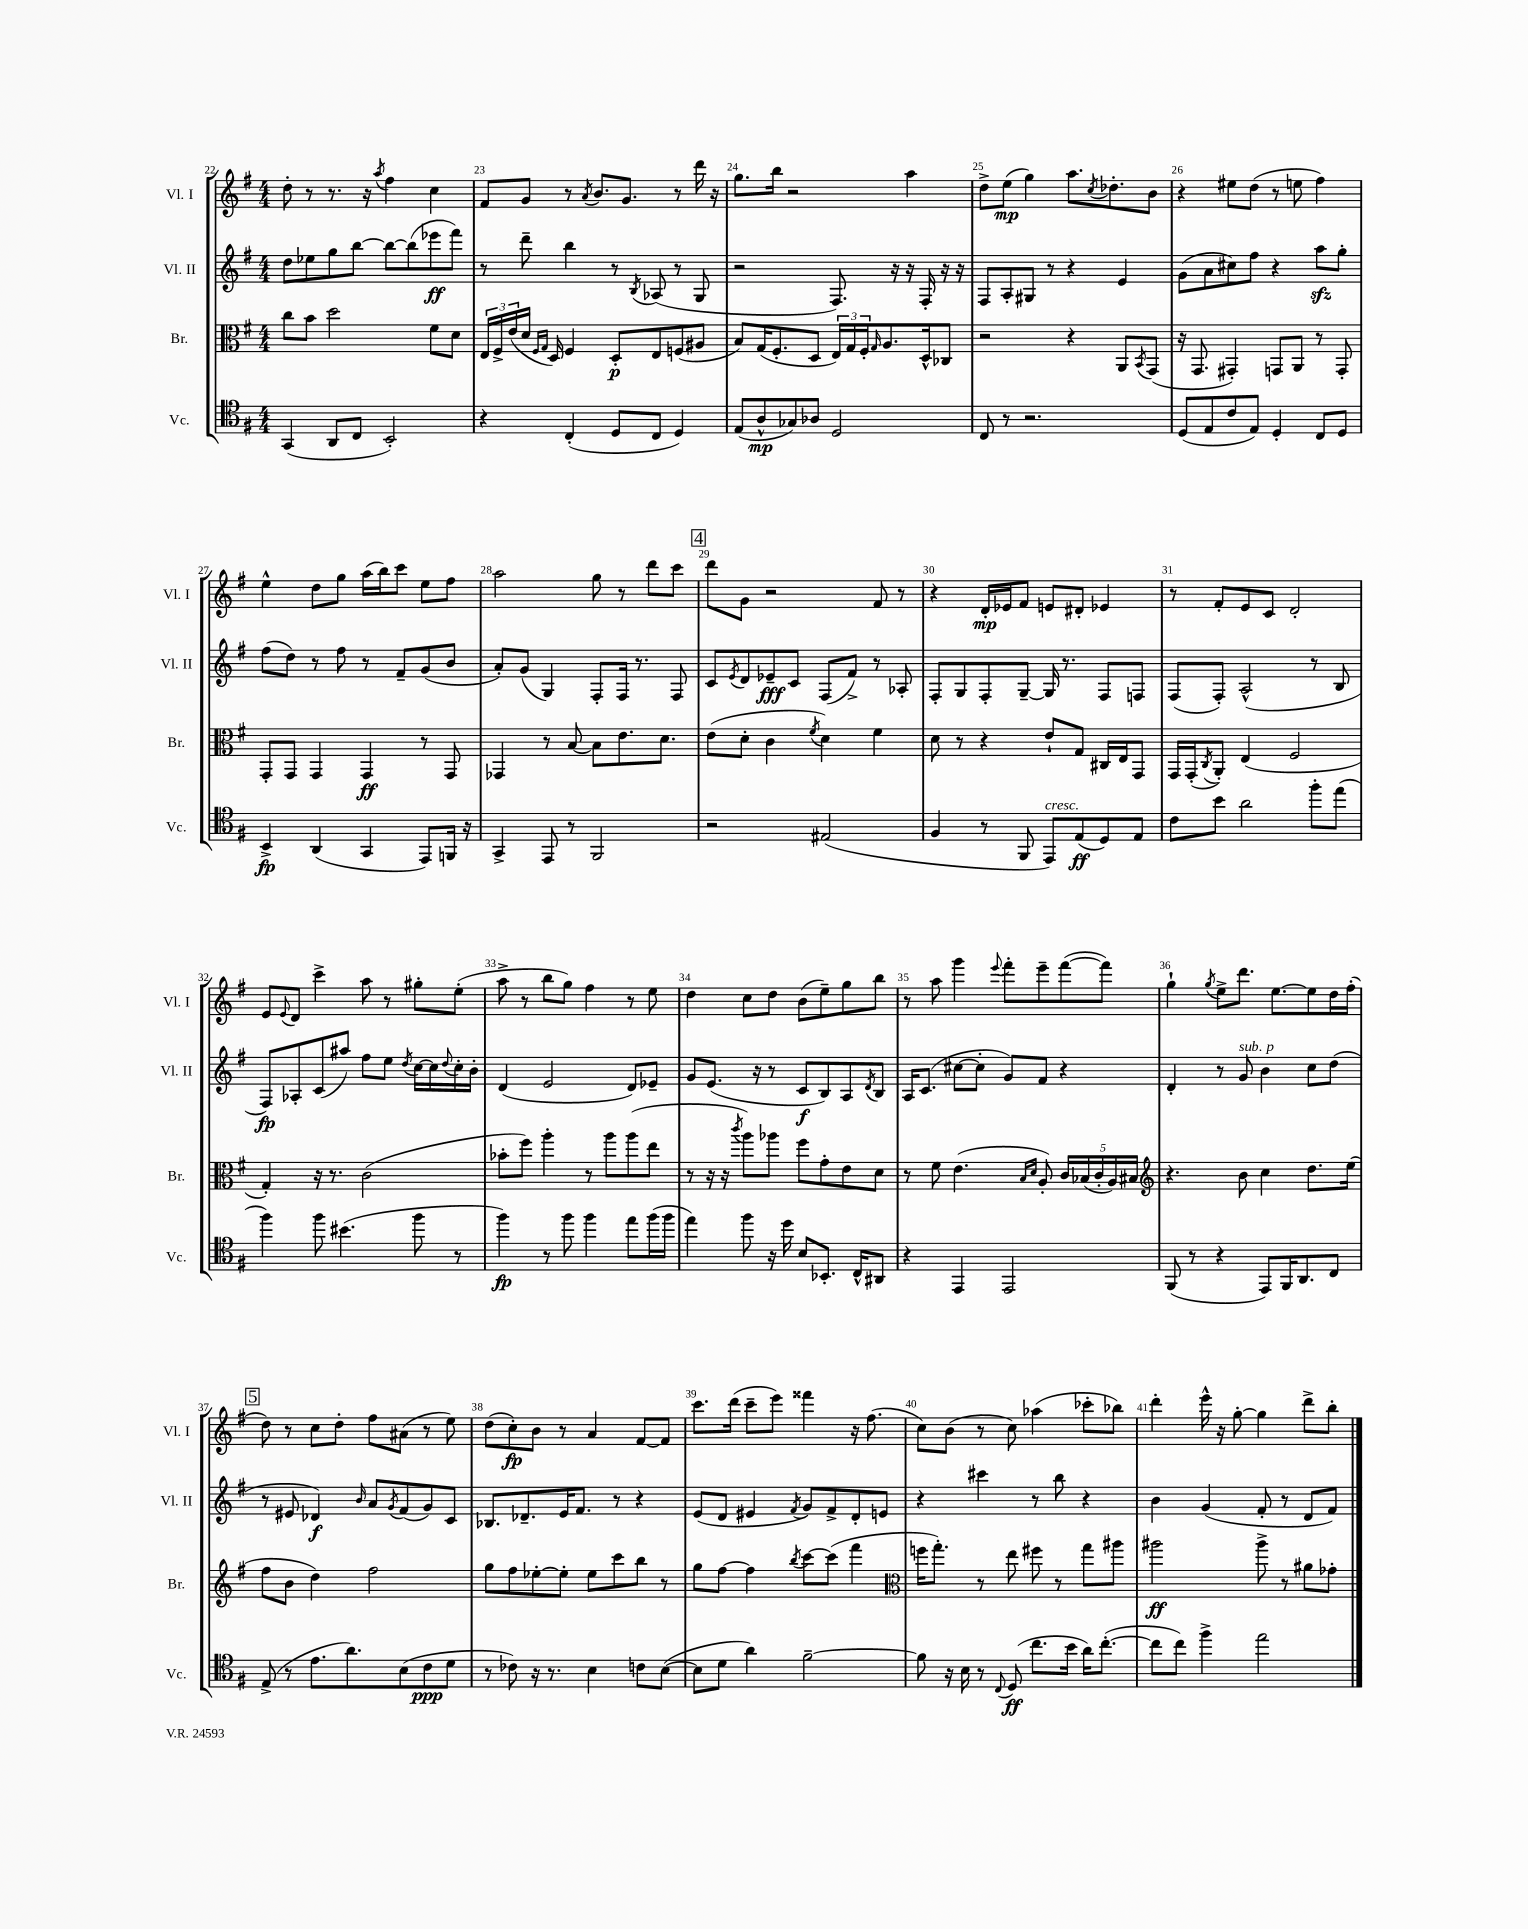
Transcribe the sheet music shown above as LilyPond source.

<<
\new StaffGroup <<
\new Staff = "s0" \with { instrumentName = "Vl. I" shortInstrumentName = "Vl. I" } {
    \clef treble \key g \major \numericTimeSignature \time 4/4
    d''8-. r8 r8. r16 \acciaccatura { a''8 } fis''4 c''4 |
    fis'8 g'8 r8 \acciaccatura { a'8 } b'8. g'8. r8 d'''16 r16 |
    g''8. b''16 r2 a''4 |
    d''8-> e''8\mp( g''4) a''8. \acciaccatura { c''8 } des''8.-. b'8 |
    r4 eis''8 d''8( r8 e''8 fis''4) |
    e''4-^ d''8 g''8 a''16( b''16) c'''8 e''8 fis''8 |
    a''2 g''8 r8 d'''8 c'''8 |
    \mark \markup { \box "4" } d'''8 g'8 r2 fis'8 r8 |
    r4 d'16-.\mp ees'16 fis'8 e'8 dis'8-. ees'4 |
    r8 fis'8-. e'8 c'8 d'2-. |
    e'8 \appoggiatura { e'8 } d'8 c'''4-> a''8 r8 gis''8-. e''8-.( |
    a''8-> r8 b''8 g''8) fis''4 r8 e''8 |
    d''4 c''8 d''8 b'8( e''8--) g''8 b''8 |
    r8 a''8 g'''4 \appoggiatura { e'''8 } fis'''8-. e'''8-- fis'''8~( fis'''8) |
    g''4-! \acciaccatura { g''8 } e''8-> d'''8. e''8.~ e''8 d''16 fis''16-.( |
    \mark \markup { \box "5" } d''8) r8 c''8 d''8-. fis''8 ais'8( r8 e''8) |
    d''8( c''8-.\fp) b'8 r8 a'4 fis'8~ fis'8 |
    c'''8. d'''16( c'''8-- e'''8) fisis'''4 r16 fis''8.( |
    c''8) b'8( r8 c''8) aes''4( ces'''8-. bes''8) |
    d'''4-. e'''16-^ r16 g''8~-. g''4 d'''8-> b''8-. \bar "|." |
}
\new Staff = "s1" \with { instrumentName = "Vl. II" shortInstrumentName = "Vl. II" } {
    \clef treble \key g \major \numericTimeSignature \time 4/4
    d''8 ees''8 g''8 b''8~ b''8~ b''8( ees'''8\ff fis'''8) |
    r8 d'''8-- b''4 r8 \acciaccatura { b8 } aes8( r8 g8 |
    r2 fis8.) r16 r16 fis16-. r16 r16 |
    fis8 a8-. gis8 r8 r4 e'4 |
    g'8( a'8 cis''8) fis''8 r4 a''8\sfz g''8-. |
    fis''8( d''8) r8 fis''8 r8 fis'8-- g'8( b'8 |
    a'8-.) g'8( g4) fis8-. fis16 r8. fis8 |
    \mark \markup { \box "4" } c'8 \acciaccatura { e'8 } d'8 ees'8--\fff c'8 fis8( fis'8->) r8 aes8-. |
    fis8-. g8 fis8-. g8~-- g16 r8. fis8 f8 |
    fis8( fis8-.) a2-^( r8 b8 |
    fis8\fp) aes8-. c'8( ais''8) fis''8 e''8 \acciaccatura { d''8 } c''16~ c''16 \appoggiatura { d''8 } c''16-. b'16-. |
    d'4( e'2 d'8) ees'8-- |
    g'8 e'8.( r16 r8 c'8\f b8) a8 \acciaccatura { d'8 } b8 |
    a16 c'8.( cis''8~ cis''8-. g'8) fis'8 r4 |
    d'4-. r8 g'8^\markup { \italic "sub. p" } b'4 c''8 d''8( |
    \mark \markup { \box "5" } r8 eis'8 des'4\f) \grace { b'16 } a'8 \acciaccatura { g'8 } fis'8( g'8) c'8 |
    bes8. des'8.-- e'16 fis'8. r8 r4 |
    e'8( d'8 eis'4 \acciaccatura { fis'8 } g'8) fis'8-> d'8-. e'8 |
    r4 cis'''4 r8 b''8 r4 |
    b'4 g'4( fis'8-. r8 d'8 fis'8) \bar "|." |
}
\new Staff = "s2" \with { instrumentName = "Br." shortInstrumentName = "Br." } {
    \clef alto \key g \major \numericTimeSignature \time 4/4
    c''8 b'8 d''2 fis'8 d'8 |
    \tuplet 3/2 { e16 fis16-> e'16( } d'16 \grace { fis16 g16 } d16) fis4 d8-.\p e8 f8( ais8 |
    b8) g16( fis8.-. d8 \tuplet 3/2 { e16) g16 fis16-. } \grace { g16 } a8. d16-^ ces8 |
    r2 r4 a,8 \acciaccatura { b,8 } g,8( |
    r16 g,8. gis,4-.) g,8 a,8 r8 g,8-. |
    g,8-. g,8 g,4 g,4\ff r8 g,8 |
    ges,4 r8 b8~ b8 e'8. d'8. |
    \mark \markup { \box "4" } e'8( d'8-. c'4 \acciaccatura { fis'8 } d'4) fis'4 |
    d'8 r8 r4 e'8-! g8 cis16 e16 g,8 |
    g,16 g,16-.( \acciaccatura { c8 } a,8-.) e4( fis2 |
    g4-.) r16 r8. c'2( |
    bes'8-. fis''8) a''4-. r8 a''8 a''8( e''8 |
    r8 r16 r16 \acciaccatura { c'''8 } a''8) aes''8 fis''8 g'8-. e'8 d'8 |
    r8 fis'8 e'4.( \grace { b16 d'16 } a8-.) \tuplet 5/4 { c'16 bes16( c'16-. a16) bis16 } |
    \clef treble r4. b'8 c''4 d''8. e''16( |
    \mark \markup { \box "5" } fis''8 b'8 d''4) fis''2 |
    g''8 fis''8 ees''8~-. ees''8-. ees''8 c'''8 b''8 r8 |
    g''8 fis''8~ fis''4 \acciaccatura { b''8 } c'''8~ c'''8( fis'''4 |
    \clef alto f''16 g''8.-.) r8 e''8 fis''8 r8 g''8 ais''8 |
    ais''2\ff ais''8-> r8 ais'8 ges'8-. \bar "|." |
}
\new Staff = "s3" \with { instrumentName = "Vc." shortInstrumentName = "Vc." } {
    \clef tenor \key g \major \numericTimeSignature \time 4/4
    g,4( a,8 c8 b,2-.) |
    r4 c4-.( d8 c8 d4) |
    e8( a8-^\mp ges8) aes8 d2 |
    c8 r8 r2. |
    d8( e8 c'8 e8) d4-. c8 d8 |
    b,4->\fp a,4( g,4 e,8) f,16 r16 |
    g,4-> e,8 r8 fis,2 |
    \mark \markup { \box "4" } r2 eis2( |
    fis4 r8 fis,8 e,8^\markup { \italic "cresc." }) e8\ff( d8) e8 |
    c'8 b'8 a'2 fis''8-. e''8( |
    fis''4) fis''8 bis'4.( fis''8 r8 |
    fis''4\fp) r8 fis''8 fis''4 e''8 fis''16( fis''16 |
    e''4) fis''8 r16 d''16 b8 bes,8.-. c16-^ ais,8 |
    r4 e,4 e,2 |
    fis,8( r8 r4 e,8) fis,16 a,8. c8 |
    \mark \markup { \box "5" } e8->( r8 e'8. a'8.) b8( c'8\ppp d'8 |
    r8 ces'8) r16 r8. b4 c'8 b8~( |
    b8 d'8 a'4) fis'2~-- |
    fis'8 r16 b16 r8 \appoggiatura { c8 } d8\ff( c''8. b'16 a'16) c''8.~-.( |
    c''8 c''8) fis''4-> e''2 \bar "|." |
}
>>
>>
\layout { \context { \Score currentBarNumber = #22 \override BarNumber.break-visibility = ##(#f #t #t) barNumberVisibility = #all-bar-numbers-visible } }
